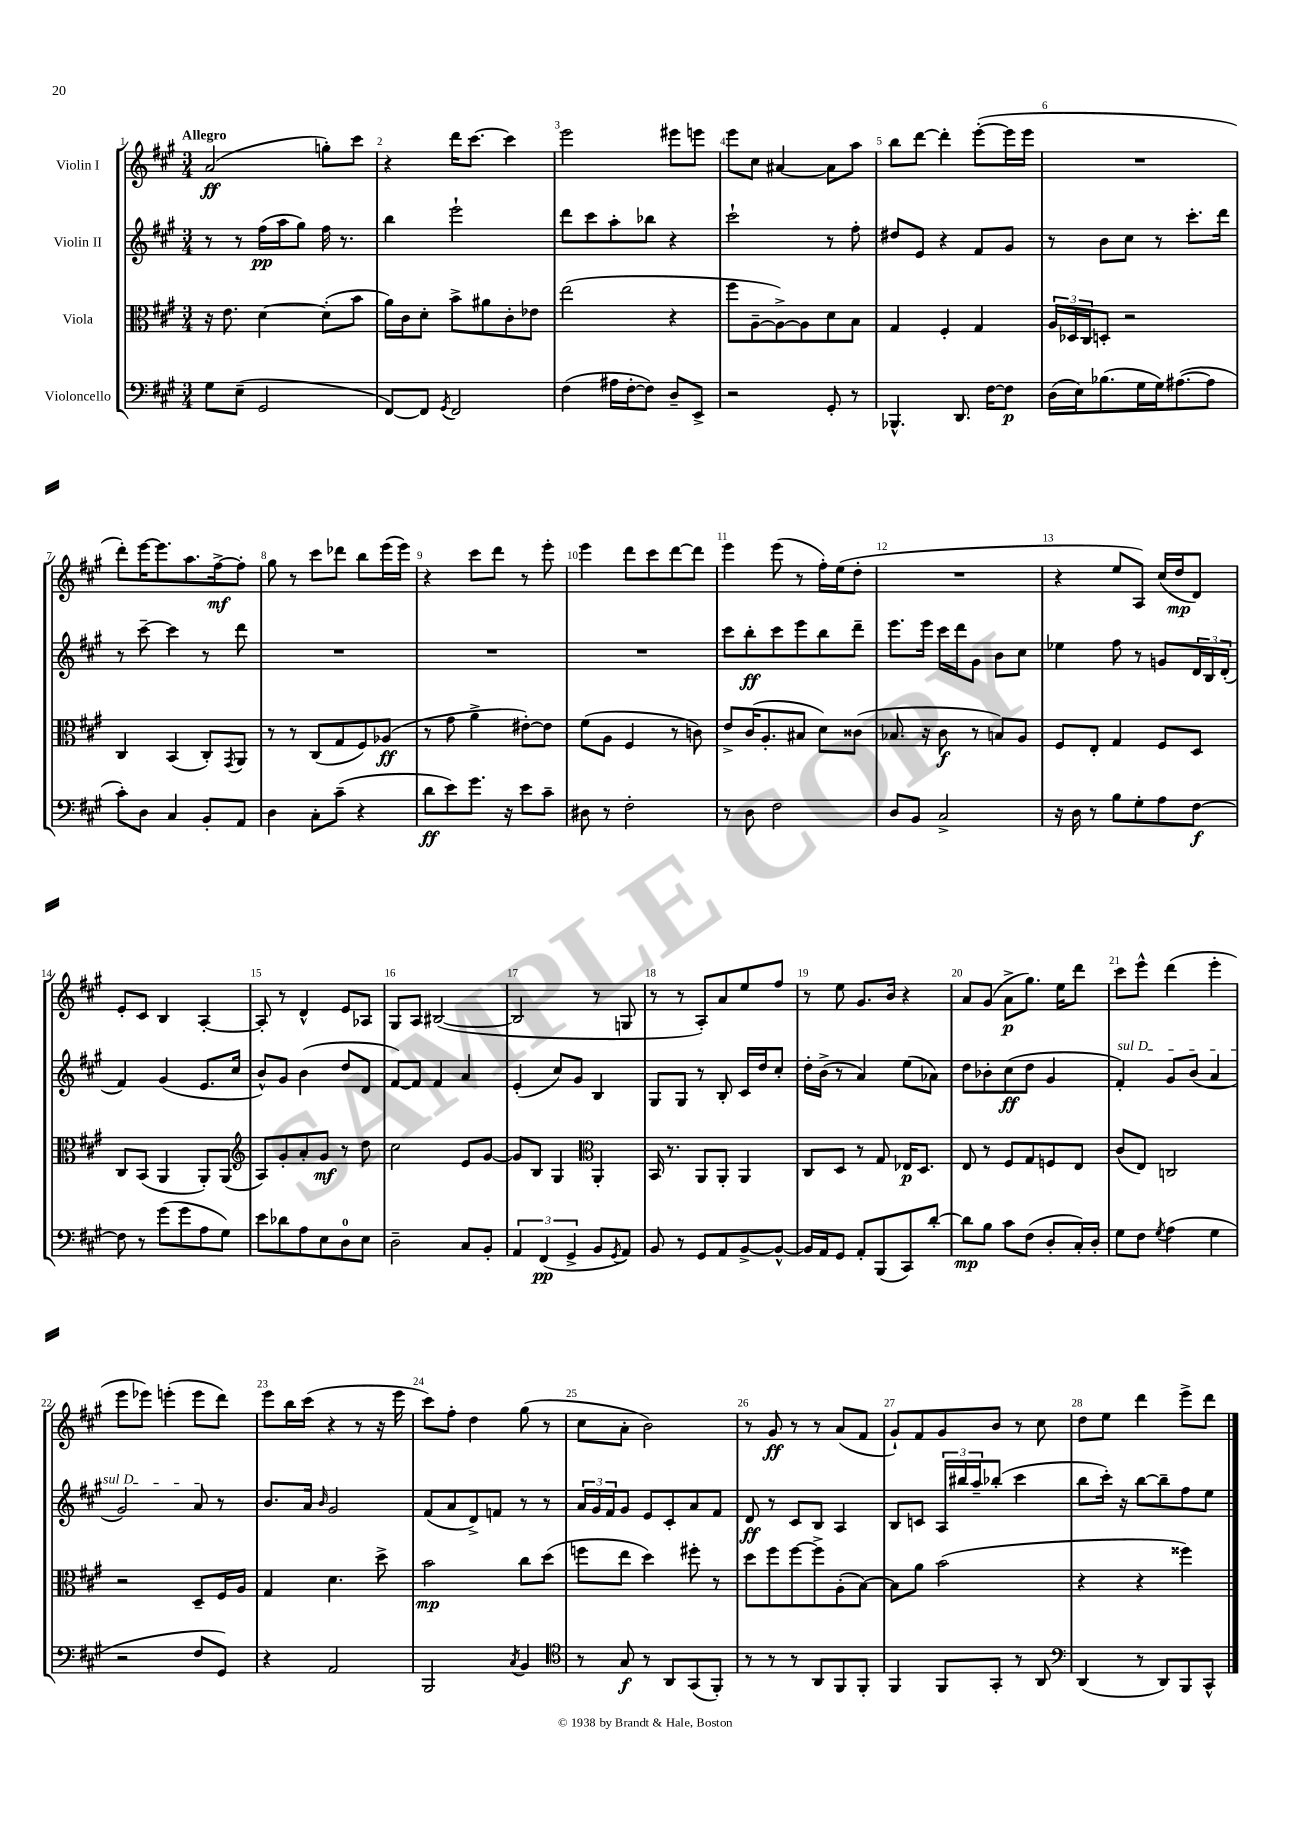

**kern	**dynam	**kern	**dynam	**kern	**dynam	**kern	**dynam
*part4	*part4	*part3	*part3	*part2	*part2	*part1	*part1
*staff4	*staff4	*staff3	*staff3	*staff2	*staff2	*staff1	*staff1
*I"Violoncello	*	*I"Viola	*	*I"Violin II	*	*I"Violin I	*
*clefF4	*	*clefC3	*	*clefG2	*	*clefG2	*
*k[f#c#g#]	*	*k[f#c#g#]	*	*k[f#c#g#]	*	*k[f#c#g#]	*
*M3/4	*	*M3/4	*	*M3/4	*	*M3/4	*
=1	=1	=1	=1	=1	=1	=1	=1
!	!	!	!	!	!	!LO:TX:a:B:t=Allegro	!
8G#\L	.	16r	.	8r	.	(2a/	ff
.	.	8.e\	.	.	.	.	.
(8E~\J	.	.	.	8r	.	.	.
2GG#/	.	[4d\	.	(16ff#\LL	pp	.	.
.	.	.	.	16aa\J	.	.	.
.	.	.	.	8gg#\J)	.	.	.
.	.	(8d'\L]	.	16ff#\	.	8ggn'\L)	.
.	.	.	.	8.r	.	.	.
.	.	8b\J	.	.	.	8ccc#\J	.
=2	=2	=2	=2	=2	=2	=2	=2
[8FF#/L)	.	16a\LL)	.	4bb\	.	4r	.
.	.	16c#\J	.	.	.	.	.
8FF#/J]	.	8d'\J	.	.	.	.	.
8qGG#/	.	.	.	.	.	.	.
2FF#/	.	8b^\L	.	2eee`\	.	16ddd\KL	.
.	.	.	.	.	.	[8.ccc#\J	.
.	.	8a#X\	.	.	.	.	.
.	.	8c#'\	.	.	.	4ccc#\]	.
.	.	8e-X\J	.	.	.	.	.
=3	=3	=3	=3	=3	=3	=3	=3
(4F#\	.	(2ee\	.	8ddd\L	.	2eee\	.
.	.	.	.	8ccc#\	.	.	.
16A#X\LL	.	.	.	8aa'\	.	.	.
[16F#'\J	.	.	.	.	.	.	.
8F#\J])	.	.	.	8bb-X\J	.	.	.
8D~/L	.	4r	.	4r	.	8eee#X\L	.
8EE^/J	.	.	.	.	.	8eeen\J	.
=4	=4	=4	=4	=4	=4	=4	=4
2r	.	8ff#\L	.	2ccc#`\	.	8eee\L	.
.	.	[8A~\	.	.	.	8cc#\J	.
.	.	8A^\_)	.	.	.	[4a#X/	.
.	.	8A\]	.	.	.	.	.
8GG#'/	.	8d\	.	8r	.	8a#\L]	.
8r	.	8B\J	.	8ff#'\	.	8aa\J	.
=5	=5	=5	=5	=5	=5	=5	=5
4.BBB-X^^/	.	4G#/	.	8dd#X/L	.	8bb\L	.
.	.	.	.	8e/J	.	[8ddd\J	.
.	.	4F#'/	.	4r	.	4ddd'\]	.
8.DD/	.	.	.	.	.	.	.
.	.	4G#/	.	8f#/L	.	([8eee'\L	.
[16F#\KL	.	.	.	.	.	.	.
8F#\J]	p	.	.	8g#/J	.	16eee\L]	.
.	.	.	.	.	.	16eee\JJ	.
=6	=6	=6	=6	=6	=6	=6	=6
(16D\LL	.	24A/LL	.	8r	.	2.r	.
.	.	24D-X/	.	.	.	.	.
16E\J)	.	.	.	.	.	.	.
.	.	24C#/J	.	.	.	.	.
(8.B-X\	.	8Dn'/J	.	8b\L	.	.	.
.	.	2r	.	8cc#\J	.	.	.
16G#\L	.	.	.	.	.	.	.
16G#\J)	.	.	.	8r	.	.	.
([8.A#X\	.	.	.	.	.	.	.
.	.	.	.	8.ccc#'\L	.	.	.
8A#\J]	.	.	.	.	.	.	.
.	.	.	.	16ddd\Jk	.	.	.
!!LO:LB:g=z
=7	=7	=7	=7	=7	=7	=7	=7
8c#'\L)	.	4C#/	.	8r	.	8ddd'\L)	.
8D\J	.	.	.	[8ccc#~\	.	[16eee\K	.
.	.	.	.	.	.	8.eee\]	.
4C#/	.	(4BB/	.	4ccc#\]	.	.	.
.	.	.	.	.	.	8.aa\	.
8BB'/L	.	8C#'/L)	.	8r	.	.	.
.	.	.	.	.	.	[16ff#^\k	mf
.	.	8qGG#/	.	.	.	.	.
8AA/J	.	8AA/J	.	8ddd\	.	8ff#'\J]	.
=8	=8	=8	=8	=8	=8	=8	=8
4D\	.	8r	.	2.r	.	8gg#\	.
.	.	8r	.	.	.	8r	.
8C#'\L	.	(8C#/L	.	.	.	8ccc#\L	.
(8c#~\J	.	8G#/	.	.	.	8ddd-X\J	.
4r	.	8F#/)	.	.	.	8bb\L	.
.	.	(8A-X/J	ff	.	.	(16eee\L	.
.	.	.	.	.	.	16eee\JJ)	.
=9	=9	=9	=9	=9	=9	=9	=9
8d\L	ff	8r	.	2.r	.	4r	.
8e\)	.	8g#\	.	.	.	.	.
8.g#\J	.	4a^\	.	.	.	8ccc#\L	.
.	.	.	.	.	.	8ddd\J	.
16r	.	.	.	.	.	.	.
8e\L	.	[8e#X'\L)	.	.	.	8r	.
8c#~\J	.	8e#\J]	.	.	.	8eee'\	.
=10	=10	=10	=10	=10	=10	=10	=10
8D#X\	.	(8f#\L	.	2.r	.	4eee\	.
8r	.	8A\J	.	.	.	.	.
2F#'\	.	4F#/	.	.	.	8ddd\L	.
.	.	.	.	.	.	8ccc#\	.
.	.	8r	.	.	.	[8ddd\	.
.	.	8cn\)	.	.	.	8ddd\J]	.
=11	=11	=11	=11	=11	=11	=11	=11
8r	.	8e^/L	.	8ccc#\L	.	4eee\	.
8D\	.	(16c#/K	.	8bb'\	ff	.	.
.	.	8.A'/	.	.	.	.	.
2F#\	.	.	.	8ccc#\	.	(8eee\	.
.	.	8B#X/J	.	8eee\	.	8r	.
.	.	8d\L)	.	8bb\	.	16ff#'\LL)	.
.	.	.	.	.	.	(16ee\J	.
.	.	(8c##X\J	.	8ddd~\J	.	8dd'\J	.
=12	=12	=12	=12	=12	=12	=12	=12
8D/L	.	8.B-X/	.	8.eee\L	.	2.r	.
8BB/J	.	.	.	.	.	.	.
.	.	16r	.	16eee\Jk	.	.	.
2C#^/	.	8c#\	f	16ccc#\LL	.	.	.
.	.	.	.	16ddd\J	.	.	.
.	.	8r	.	8g#\J	.	.	.
.	.	8Bn/L)	.	8b\L	.	.	.
.	.	8A/J	.	8cc#\J	.	.	.
=13	=13	=13	=13	=13	=13	=13	=13
16r	.	8F#/L	.	4ee-X\	.	4r	.
16D\	.	.	.	.	.	.	.
8r	.	8E'/J	.	.	.	.	.
8B\L	.	4G#/	.	8ff#\	.	8ee/L	.
8G#'\	.	.	.	8r	.	8A/J)	.
8A\	.	8F#/L	.	8gn/L	.	(16cc#/LL	.
.	.	.	.	.	.	16dd/J	mp
[8F#\J	f	8D/J	.	24d/L	.	8d/J)	.
.	.	.	.	24B/	.	.	.
.	.	.	.	(24d'/JJ	.	.	.
!!LO:LB:g=z
=14	=14	=14	=14	=14	=14	=14	=14
8F#\]	.	8C#/L	.	4f#/)	.	8e'/L	.
8r	.	(8BB/J	.	.	.	8c#/J	.
(8g#\L	.	4AA/	.	(4g#/	.	4B/	.
8g#\	.	.	.	.	.	.	.
8A\	.	8AA'/L)	.	8.e/L	.	[4A'/	.
8G#\J)	.	(8AA/J	.	.	.	.	.
.	.	.	.	16cc#/Jk	.	.	.
=15	=15	=15	=15	=15	=15	=15	=15
*	*	*clefG2	*	*	*	*	*
8e\L	.	8A/L)	.	8b^^/L)	.	8A'/]	.
8d-X\	.	8g#'/	.	8g#/J	.	8r	.
8A\	.	8a'/	.	(4b\	.	4d^^/	.
8E\	.	8g#/J	mf	.	.	.	.
8D\	.	8r	.	8dd/L	.	8e/L	.
8E\J	.	8dd\	.	8d/J	.	8A-X/J	.
=16	=16	=16	=16	=16	=16	=16	=16
2D~\	.	2cc#\	.	[8f#/L)	.	8G#/L	.
.	.	.	.	8f#/J]	.	8A/J	.
.	.	.	.	4f#/	.	([2B#X/	.
8C#/L	.	8e/L	.	4a/	.	.	.
8BB'/J	.	[8g#/J	.	.	.	.	.
=17	=17	=17	=17	=17	=17	=17	=17
6AA/	.	8g#/L]	.	(4e'/	.	2B#/]	.
.	.	8B/J	.	.	.	.	.
(6FF#/	pp	.	.	.	.	.	.
.	.	4G#/	.	8cc#/L)	.	.	.
6GG#^/	.	.	.	.	.	.	.
.	.	.	.	8g#/J	.	.	.
*	*	*clefC3	*	*	*	*	*
8BB/L	.	4AA'/	.	4B/	.	8r	.
8qGG#/	.	.	.	.	.	.	.
8AA/J)	.	.	.	.	.	8Gn/	.
=18	=18	=18	=18	=18	=18	=18	=18
8BB/	.	16BB/	.	8G#/L	.	8r	.
.	.	8.r	.	.	.	.	.
8r	.	.	.	8G#/J	.	8r	.
8GG#/L	.	8AA/L	.	8r	.	8A'/L)	.
8AA/	.	8AA'/J	.	8B'/	.	8a/	.
[8BB^/	.	4AA/	.	16c#/LL	.	8ee/	.
.	.	.	.	16dd/J	.	.	.
8BB^^/J_	.	.	.	8cc#'/J	.	8ff#/J	.
=19	=19	=19	=19	=19	=19	=19	=19
16BB/LL]	.	8C#/L	.	16dd'\LL	.	8r	.
16AA/J	.	.	.	(16b^\JJ	.	.	.
8GG#/J	.	8D/J	.	8r	.	8ee\	.
8AA'/L	.	8r	.	4a/)	.	8.g#/L	.
(8BBB/	.	8G#/	.	.	.	.	.
.	.	.	.	.	.	16b/Jk	.
8CC#/)	.	16E-X/KL	p	(8ee\L	.	4r	.
.	.	8.D/J	.	.	.	.	.
[8d'/J	.	.	.	8a-X\J)	.	.	.
=20	=20	=20	=20	=20	=20	=20	=20
8d\L]	mp	8E/	.	8dd\L	.	8a/L	.
8B\J	.	8r	.	8b-X'\	.	(8g#/J	.
8c#\L	.	8F#/L	.	(8cc#\	ff	8a^\L	p
(8F#\J	.	8G#/	.	8dd\J	.	8.gg#\J)	.
8D'/L	.	8Fn/	.	4g#/	.	.	.
.	.	.	.	.	.	16ee\KL	.
16C#'/L)	.	8E/J	.	.	.	8ddd\J	.
16D'/JJ	.	.	.	.	.	.	.
=21	=21	=21	=21	=21	=21	=21	=21
!	!	!	!	!LO:TX:a:i:t=sul D	!	!	!
8G#\L	.	(8c#/L	.	4f#'/)	.	8ccc#\L	.
8F#\J	.	8E/J)	.	.	.	8eee^^\J	.
8qG#/	.	.	.	.	.	.	.
(4A\	.	2Cn/	.	8g#/L	.	(4ddd\	.
.	.	.	.	(8b/J	.	.	.
4G#\	.	.	.	4a/	.	4eee'\	.
!!LO:LB:g=z
=22	=22	=22	=22	=22	=22	=22	=22
2r	.	2r	.	2g#/)	.	8eee\L	.
.	.	.	.	.	.	8eee-X\J)	.
.	.	.	.	.	.	(4eeen'\	.
8F#/L	.	8D~/L	.	8a/	.	8eee\L	.
8GG#/J)	.	16F#/L	.	8r	.	8ddd\J)	.
.	.	16A/JJ	.	.	.	.	.
=23	=23	=23	=23	=23	=23	=23	=23
4r	.	4G#/	.	8.b/L	.	8eee\L	.
.	.	.	.	.	.	16bb\L	.
.	.	.	.	16a/Jk	.	(16ccc#\JJ	.
.	.	.	.	16qqb/	.	.	.
2AA/	.	4.d\	.	2g#/	.	4r	.
.	.	.	.	.	.	8r	.
.	.	8dd^\	.	.	.	16r	.
.	.	.	.	.	.	16eee\	.
=24	=24	=24	=24	=24	=24	=24	=24
2BBB/	.	2b\	mp	(8f#/L	.	8ccc#\L)	.
.	.	.	.	8a/	.	8ff#'\J	.
.	.	.	.	8d^/)	.	4dd\	.
.	.	.	.	8fn/J	.	.	.
8qC#/	.	.	.	.	.	.	.
4BB/	.	8cc#\L	.	8r	.	(8gg#\	.
.	.	(8dd\J	.	8r	.	8r	.
=25	=25	=25	=25	=25	=25	=25	=25
*clefC4	*	*	*	*	*	*	*
8r	.	8ffn\L	.	24a/LL	.	8cc#\L	.
.	.	.	.	24g#/	.	.	.
.	.	.	.	24f#/J	.	.	.
8G#/	f	8ee\J	.	8g#/J	.	8a'\J	.
8r	.	4dd\)	.	8e/L	.	2b\)	.
8AA/L	.	.	.	8c#'/	.	.	.
(8GG#/	.	8ff#X'\	.	8a/	.	.	.
8FF#'/J)	.	8r	.	8f#/J	.	.	.
=26	=26	=26	=26	=26	=26	=26	=26
8r	.	8dd\L	.	8d/	ff	8r	.
8r	.	8ff#\	.	8r	.	8g#/	ff
8r	.	[8ff#\	.	8c#/L	.	8r	.
8AA/L	.	8ff#^\]	.	8B/J	.	8r	.
8FF#/	.	(8A'\	.	4A/	.	(8a/L	.
8FF#'/J	.	[8B\J)	.	.	.	8f#/J	.
=27	=27	=27	=27	=27	=27	=27	=27
4FF#/	.	8B\L]	.	8B/L	.	8g#`/L)	.
.	.	8a\J	.	8cn/J	.	8f#/	.
8FF#/L	.	(2b\	.	24A/LL	.	8g#/	.
.	.	.	.	24bb#X/	.	.	.
.	.	.	.	24aa~/J	.	.	.
8GG#'/J	.	.	.	(8bb-X'/J	.	8b/J	.
8r	.	.	.	4ccc#\	.	8r	.
8AA/	.	.	.	.	.	8cc#\	.
=28	=28	=28	=28	=28	=28	=28	=28
*clefF4	*	*	*	*	*	*	*
(4DD/	.	4r	.	8bb\L	.	8dd\L	.
.	.	.	.	16ccc#'\Jk)	.	8ee\J	.
.	.	.	.	16r	.	.	.
8r	.	4r	.	[8bb\L	.	4ddd\	.
8DD/L)	.	.	.	8bb~\]	.	.	.
8BBB/	.	4ff##X\)	.	8ff#\	.	8eee^\L	.
8CC#^^/J	.	.	.	8ee\J	.	8ddd\J	.
==	==	==	==	==	==	==	==
*-	*-	*-	*-	*-	*-	*-	*-
